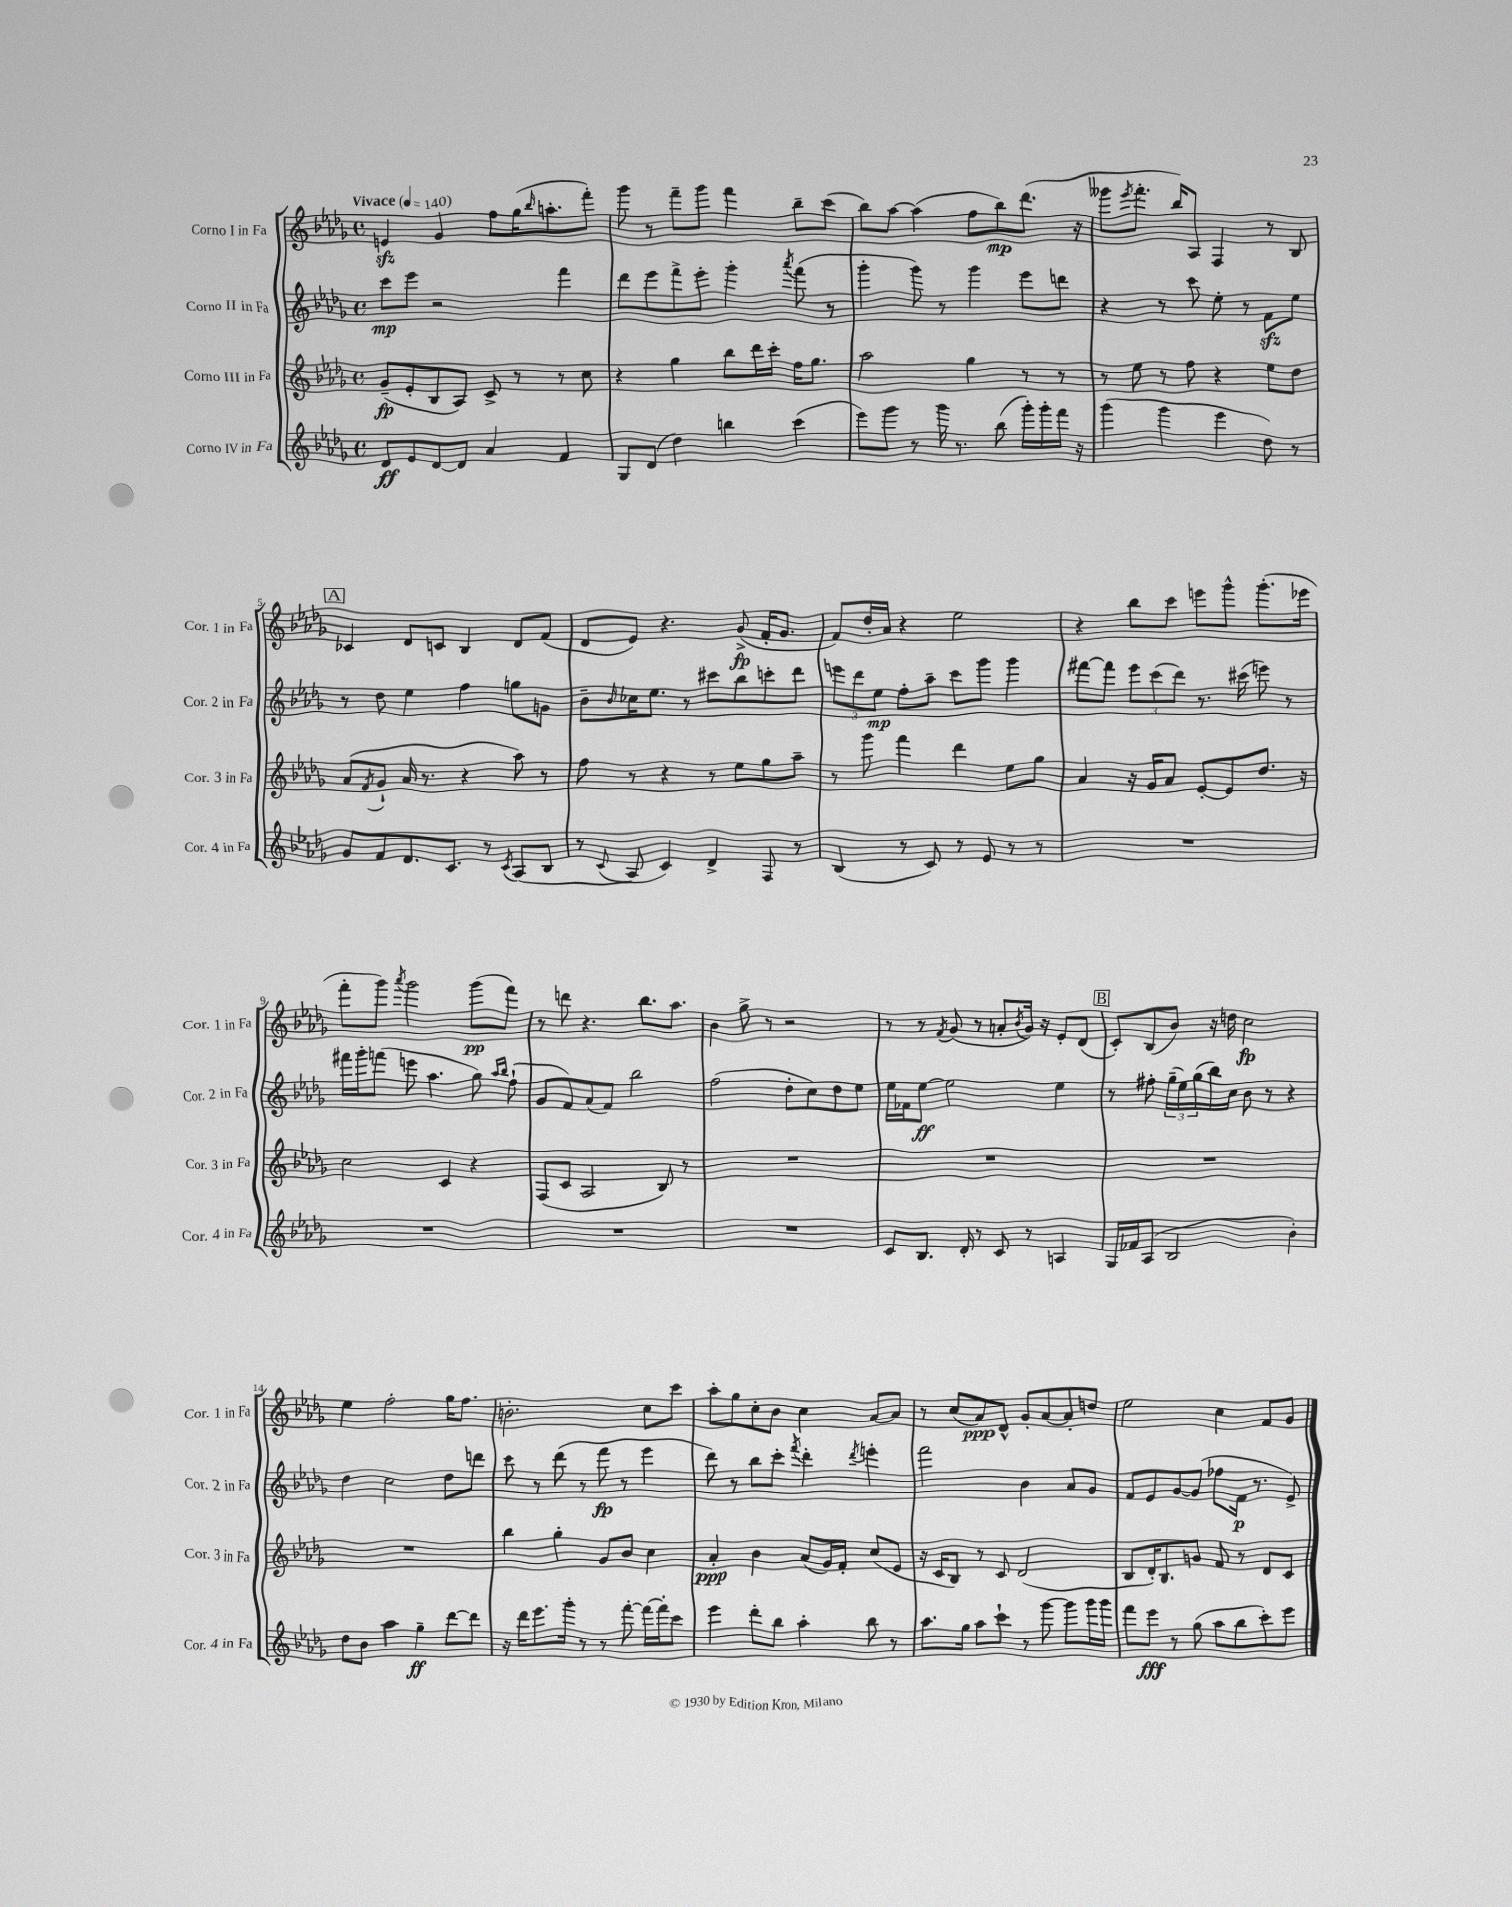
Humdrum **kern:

**kern	**kern	**kern	**kern
*staff4	*staff3	*staff2	*staff1
*clefG2	*clefG2	*clefG2	*clefG2
*k[b-e-a-d-g-]	*k[b-e-a-d-g-]	*k[b-e-a-d-g-]	*k[b-e-a-d-g-]
*M4/4	*M4/4	*M4/4	*M4/4
*met(c)	*met(c)	*met(c)	*met(c)
*MM140	*MM140	*MM140	*MM140
8d-	(8g-~	8ccc	4e
8e-	8e-'	8eee-	.
[8d-	8B-	2r	4g-
8d-]	8A-)	.	.
4a-	8c^	.	8ff
.	8r	.	(16gg-
.	.	.	16qqbb-
.	.	.	8.aa'
4f	8r	4fff	.
.	8cc	.	8fff')
=	=	=	=
8G-	4r	8ddd-	8ggg-
(8d-	.	8eee-	8r
4dd-)	4gg-	8fff^	8fff~
.	.	8eee-'	8ggg-
4bb	8bb-	4ggg-'	4fff
.	16ddd-	.	.
.	16ccc'	.	.
.	.	8qaaa-	.
(4ccc	16ff	(8fff	8bb-~
.	8.gg-	.	.
.	.	8r	(8ccc
=	=	=	=
8eee-)	2aa-	4ggg-'	8bb-)
8ggg-	.	.	[8aa-
8r	.	8ggg-)	(4aa-]
16ggg-	.	8r	.
8.r	.	.	.
.	4gg-	4ggg-	8ff
(8bb-	.	.	8bb-)
16ggg-')	8r	8eee-	(8.ddd-
16ggg-'	.	.	.
16fff	8r	8ddd	.
16r	.	.	16r
=	=	=	=
(4ggg-	8r	4r	8ggg--
.	.	.	8qeee-
.	8ee-	.	8.fff'
4ggg-	8r	8r	.
.	.	.	16bb-)
.	8ff	8ccc	8A-
4eee-	4r	8ee-'	4F
.	.	8r	.
8dd-)	8ee-	8f	8r
8r	8dd-	8ee-	8B-
=	=	=	=
8g-	(8a-	8r	4c-
.	8qf	.	.
8f	8g-`	8dd-	.
8.d-	16a-	4ee-	8d-
.	8.r	.	.
.	.	.	8c
8.c	.	.	.
.	4r	4ff	4B-
8r	.	.	.
8qc	.	.	.
(8A-	8aa-)	8gg	8d-
8B-	8r	8g	(8f
=	=	=	=
8r	8ff	8b-~	8d-
8qqc	.	16qqb-	.
8A-	8r	16cc-	8e-)
.	.	8.ee-	.
4c)	4r	.	4.r
.	.	8r	.
4d-^	8r	8ccc#	.
.	8ee-	8bb-	(8g-^
8F	8gg-	8ccc'	16f'
.	.	.	8.g-
8r	8aa-~	8ddd-	.
=	=	=	=
(4B-	8r	12eee	8f)
.	.	12ddd-	.
.	8ggg-	.	16dd-'
.	.	12ee-	.
.	.	.	16a-
8r	4fff	8ff'	4r
8c)	.	8aa-~	.
8r	4ddd-	8ccc	2ee-
8e-	.	8ggg-	.
8r	8ee-	4ggg-	.
8r	8gg-	.	.
=	=	=	=
1r	4a-	[8fff#	4r
.	.	8fff#]	.
.	16r	12eee-	8bb-
.	16g-	.	.
.	.	(12ccc	.
.	8a-	.	8ccc
.	.	12ddd-)	.
.	[8e-'	8.r	8eee
.	8e-]	.	8ggg-^^
.	.	(16ccc#	.
.	8.dd-	8eee)	(8.ggg-'
.	.	8r	.
.	16r	.	16eee-
=	=	=	=
1r	2cc	16fff#	8fff'
.	.	16ggg-'	.
.	.	(8fff	8ggg-)
.	.	.	8qaaa-
.	.	8eee	2ggg-
.	.	4.aa-	.
.	4c	.	.
.	4r	8gg-)	(8ggg-
.	.	16qqaa-	.
.	.	16qqbb-	.
.	.	(8ff`	8fff)
=	=	=	=
1r	(8F	8g-	8r
.	8c	8f)	8ddd
.	2A-	(8a-	4.r
.	.	8f)	.
.	.	2bb-	.
.	.	.	8.bb-
.	8B-)	.	.
.	.	.	8.aa-
.	8r	.	.
=	=	=	=
1r	1r	(2ff	4b-
.	.	.	8gg-^
.	.	.	8r
.	.	8dd-'	2r
.	.	8cc)	.
.	.	8dd-	.
.	.	8ee-	.
=	=	=	=
8c	1r	16ee-	8r
.	.	16f-	.
8.B-	.	[8ee-	8r
.	.	.	8qf
.	.	2ee-]	(8g-
16d-'	.	.	.
8r	.	.	8r
8c	.	.	8a'
.	.	.	8qb-
8r	.	.	16g-)
.	.	.	16r
4A	.	4ee-	8e-'
.	.	.	(8d-
=	=	=	=
16G-	1r	8r	8c')
16f-	.	.	.
(8A-	.	8ff#'	(8B-
2B-	.	(24gg-~	8b-)
.	.	24ee-)	.
.	.	(24gg-	.
.	.	16bb-)	16r
.	.	16cc	16dd
.	.	8b-	2cc
.	.	8r	.
4b-')	.	4r	.
=	=	=	=
8dd-	1r	4dd-	4ee-
8b-	.	.	.
4aa-	.	2cc	2ff'
4gg-~	.	.	.
[8ddd-	.	8dd-	16gg-
.	.	.	8.ff
8ddd-]	.	8ddd	.
=	=	=	=
16r	4bb-	8ccc	2.b'
16ddd-	.	.	.
8.eee-	.	8r	.
.	4gg-'	(8ddd-	.
16ggg-'	.	.	.
8r	.	8r	.
8r	8g-	8fff	.
[8fff'	8b-	8r	.
16fff_	4cc	4eee-	8cc
16fff']	.	.	.
8ccc	.	.	8ccc
=	=	=	=
4eee-	4a-'	8ddd-)	8aa-'
.	.	8r	8gg-
8ddd-'	4b-	8bb-	8cc'
8bb-	.	8ccc'	8b-
.	.	8qfff	.
4aa-'	(8a-	4ddd-'	4cc
.	16g-)	.	.
.	16f'	.	.
.	.	8qddd-	.
8bb-	(8cc	4eee'	[8a-
8r	8e-	.	8a-]
=	=	=	=
8.aa-	16r	2fff	8r
.	16c	.	.
.	8B-)	.	(8cc
16gg-	.	.	.
8aa-	8r	.	8a-)
8ccc`	8c	.	8d-^^
8r	(2d-	4b-	8g-'
[8ggg-	.	.	[8a-
8ggg-]	.	8a-	8a-']
16ggg-	.	8g-	8dd
16ggg-	.	.	.
=	=	=	=
8fff	8B-	8f	2ee-
8eee-	16d-')	8e-	.
.	8.B-	.	.
8r	.	[8g-	.
(8gg-	8g	(8g-]	.
8aa-	8f	8ff-	4cc
8bb-	8r	16f	.
.	.	8.r	.
8ccc')	8d-	.	8f
8eee-	8c	8e-^)	8g-
==	==	==	==
*-	*-	*-	*-
